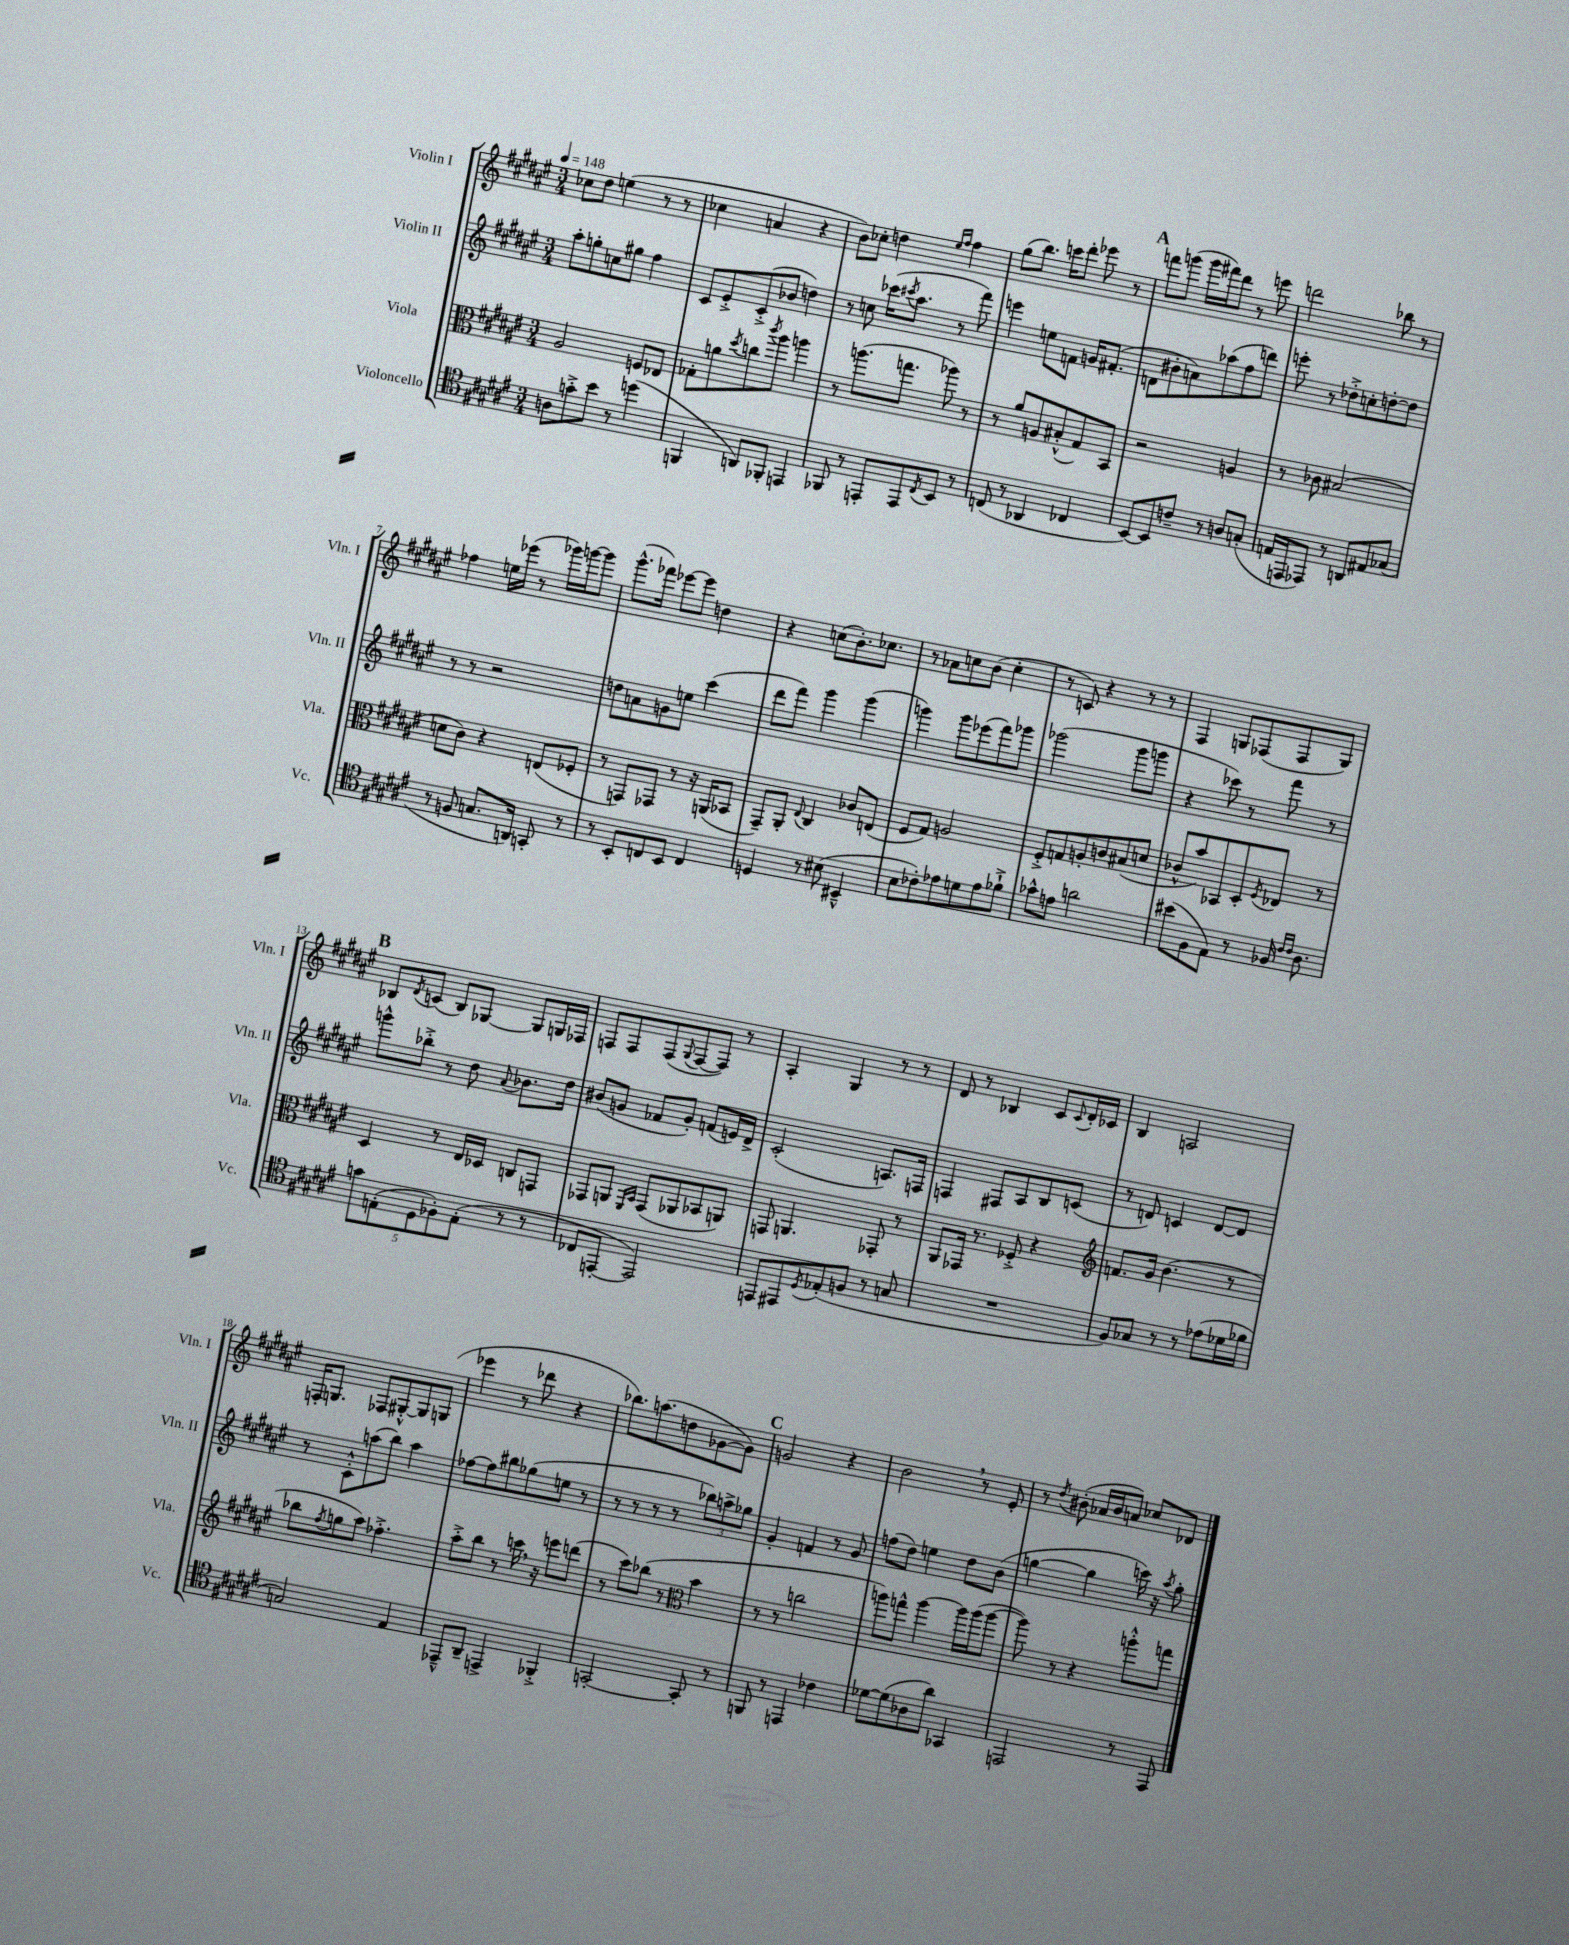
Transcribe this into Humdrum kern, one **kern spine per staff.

**kern	**kern	**kern	**kern
*part4	*part3	*part2	*part1
*staff4	*staff3	*staff2	*staff1
*I"Violoncello	*I"Viola	*I"Violin II	*I"Violin I
*I'Vc.	*I'Vla.	*I'Vln. II	*I'Vln. I
*clefC4	*clefC3	*clefG2	*clefG2
*k[f#c#g#d#a#e#]	*k[f#c#g#d#a#e#]	*k[f#c#g#d#a#e#]	*k[f#c#g#d#a#e#]
*M3/4	*M3/4	*M3/4	*M3/4
*MM148	*MM148	*MM148	*MM148
=1	=1	=1	=1
8An\L	2A#/	8aa#'\L	8cc-X\L
8gn'^\	.	8ggn'\	8dd#\J
8b\J	.	8ccn\	(4een\
8r	.	8gg#X\J	.
(4ddn\	8Fn/L	4ff#\	8r
.	8E-X/J	.	8r
=2	=2	=2	=2
4FFn/	8G-X'\L	8c#/L	4cc-X\
.	8an\	8e#'^/	.
.	8qdd#/	.	.
8AAn/L)	8ccn\	(8c#'^/	4an/
.	8qccc#/	.	.
8FF-X'/J	8aa#\J	8b-X/J	.
4EEn/	4aan\	4ddn\)	4r
=3	=3	=3	=3
8FF-X/	8r	8r	8b\L)
8r	(8.aan\L	8ccn\	8cc-X'\J
8EEn'/L	.	(16ccc-X\KL	4ddn\
.	.	8qccc#X/	.
.	8.ggn\J	8.aa#\J	.
8EE/	.	.	.
.	.	.	16qqee#/LL
8qC#/	.	.	16qqff#/JJ
8BB/J	8aa-X\)	8r	4ff#\
8r	8r	8fff#\)	.
=4	=4	=4	=4
(8Cn/	8r	4eeen\	(8gg#\L
8r	8a#/L	.	8.bb\J)
4AA-X/	8An/	8een\L	.
.	.	.	16cccn\KL
.	(8B#X'^^/	8fn\J	8ddd#'\J
4C-X/	8G#/)	16gn/KL	8eee-X\
.	.	(8.f#X'/J	.
.	8BB/J	.	8r
!!LO:REH:place=s1:t=A
=5	=5	=5	=5
[8BB/L)	2r	8dn\L	8fffn\L
8BB/]	.	8b#X'\	(8gggn\J
8cn~/J	.	8an\)	16ggg\LL
.	.	.	16fff#X\J)
8r	.	(8aa-X\	8ddd#\J
8An/L	4An/	8ff#\	8r
(8Gn'/J	.	8dddn\J)	8eeen\
=6	=6	=6	=6
16En/LL	8r	8eeen'\	2dddn\
16EEn/J	.	.	.
8EE-X/J)	8c-X\	8r	.
8r	(2B#X/	8dd-X'^\L	.
8AAn/L	.	8ccn'\	.
8E#X/	.	[8ddn'\	8bb-X\
(8G-X/J	.	8dd\J]	8r
!!LO:LB:g=z
=7	=7	=7	=7
8r	8dn\L	8r	4ff-X\
8Fn/	8c#\J)	8r	.
8.Gn/L	4r	2r	16een\LL
.	.	.	(16eee-X\JJ
.	.	.	8r
16AAn/Jk)	.	.	.
8GGn'/	(8En/L	.	16ggg-X\LL)
.	.	.	[16gggn\J
8r	8F-X'/J	.	8ggg\J]
=8	=8	=8	=8
8r	8r	8ddn\L	(8.ggg#^^\L
8BB'/L	8GGn/L)	8an\	.
.	.	.	16fff-X\Jk)
8Cn/	8GG-X/J	8gn\	[8eee-X\L
8BB/J	8r	8een\J	8eee-\J]
4C/	16r	(4ccc#\	4ddn\
.	(16AAn/KL	.	.
.	8BB-X/J	.	.
=9	=9	=9	=9
4Dn/	8GG#~/L)	8ddd#\L	4r
.	8AA#'/J	8fff#\J)	.
.	8qqE#/	.	.
8r	4C#/	4ggg#\	(8ccn\L
(8B#X\	.	.	8.b'\)
4BB#X~^^/	8c-X/L	(4ggg#\	.
.	.	.	8.cc-X\J
.	(8En/J	.	.
=10	=10	=10	=10
8B\L	8F#/L	4gggn\)	8r
8c-X'\)	8G#/J)	.	8a-X\L
8e-X\	2An/	8ggg\L	8ccn\
8dn\	.	(8eee-X\	(8b\J
8e-\	.	8fff#\)	4cc'\
8f-X`^\J	.	8ggg-X\J	.
=11	=11	=11	=11
8g-X^^\L	8F#'^/L	(2ggg-X\	8r
8en\J	8Gn/	.	8cn/)
2an\	8An'/	.	4r
.	8cn/	.	.
.	(8B#X/	8ggg-\L	8r
.	8dn/J	8gggn\J	8r
=12	=12	=12	=12
(8b#X\L	8c-X^^/L	4r	4F#/
8F#\	8b/)	.	.
8E#\J)	8BB-X/	8ccc-X\)	8Gn/L
8r	8D#'/	8r	(8F-X/
.	8qF#/	.	.
16F-X/	8E-X/J	8fff#\	8F-/
16qqc#/LL	.	.	.
16qqc#/JJ	.	.	.
8.A#\	.	.	.
.	8r	8r	8G/J)
!!LO:LB:g=z
!!LO:REH:place=s1:t=B
=13	=13	=13	=13
10gn\L	4D#/	8gggn^^\L	8B-X/L
(10En'\	.	.	.
.	.	.	8qd#/
.	.	8bb-X'^\J	(8cn/J
10D#\	.	.	.
.	8r	8r	8B-/L)
10F-X'\)	.	.	.
.	16E#/LL	8dd#\	[8G-X/J
(10E'\J	.	.	.
.	16D-X/JJ	.	.
.	.	8qqa#/	.
8r	8Cn/L	8.b-X\L	8G-/L]
8r	8GGn/J	.	16Gn/L
.	.	16dd#\Jk	16F-X/JJ
=14	=14	=14	=14
8C-X/L	8GG-X/L	(8b#X/L	8Fn/L
[8EEn'/J	8AAn/J	8gn/J	8F/
.	16qqFF#/LL	.	.
.	16qqBB/JJ	.	.
2EE/])	(8GG-/L	8f-X/L	(8F/
.	.	.	8qqG#/
.	8AA-X/	8g'/J)	[8F/
.	8BB-X/	(8fn/L	8F/J])
.	8AAn/J)	16en/L)	8r
.	.	16d#^/JJ	.
=15	=15	=15	=15
8EEn/L	8GGn/	(2c#'/	4A#'/
8EE#X/	4.AAn/	.	.
8qD#/	.	.	.
(8E-X'/	.	.	4G#/
8Fn/J	.	.	.
8r	8GG-X'/	8.An/L)	8r
8Gn/	8r	.	8r
.	.	16Fn/Jk	.
=16	=16	=16	=16
2.r	8AA#/L	4Fn/	8d#/
.	16GG-X/Jk	.	8r
.	8.r	.	.
.	.	8F#X/L	4B-X/
.	8F-X'^/	8A#/	.
.	4r	8B/	8c#/L
.	.	.	8qqc#/
.	.	(8cn/J	16d#'/L
.	.	.	16c-X/JJ
=17	=17	=17	=17
*	*clefG2	*	*
8F#/L)	8.fn/L	8r	4B/
8G-X/J	.	8dn/)	.
.	16g#/Jk	.	.
8r	(4.b\	4cn/	2An/
8r	.	.	.
(8e-X\L	.	[8d/L	.
16d-X\L	8r	8d/J]	.
16f-X\JJ	.	.	.
!!LO:LB:g=z
=18	=18	=18	=18
2Gn/)	8bb-X\L	8r	16Fn'/KL
.	.	.	8.Gn/J
.	8qff#/	.	.
.	8ggn\	8c#'^^\L	.
.	8aa#\J)	(8aan\	8F-X/L
.	4.ff-X'^\	8bb\J)	[8G#X'^^/
4E#/	.	4aa\	8G#/]
.	.	.	(8Gn/J
=19	=19	=19	=19
8EE-X~^^/L	8aa#'^\L	[8ff-X\L	4eee-X\
8AA#~/J	8bb\J	8ff-\]	.
4EEn^/	8r	8bb#X\	8r
.	16cccn,\	(8gg-X\	8ddd-X\
.	16r	.	.
4FF-X'^/	8eeen\L	8een\J	4r
.	(8dddn\J	8r	.
=20	=20	=20	=20
[2GGn'/	8r	8r	8.bb-X\L)
.	8ccc#\L)	8r	.
.	.	.	(8.aan\
.	(8bb-X\J	8r	.
.	8r	8r	8ddn\
*	*clefC3	*	*
8GG'/]	4b\	12bb-X\L)	[8g-X\
.	.	12aan^\	.
8r	.	.	8g-\J])
.	.	12gg-X\J	.
!!LO:REH:place=s1:t=C
=21	=21	=21	=21
8FFn/	8r	4g#'/	2gn/
8r	8r	.	.
4EEn/	2ccn\	4fn/	.
4c-X\	.	8r	4r
.	.	8g#/	.
=22	=22	=22	=22
[8d-X\L	8aan\L)	(8ffn\L	2b,\
(8d-\]	8ggn^^\J	8dd#\J)	.
8A-X\	[4aa\	4een\	.
8a#\J)	.	.	.
4GG-X/	16aa\LL]	8dd#\L	8r
.	(16aa\J	.	.
.	[8aa\J	(8b\J	8e#'/
=23	=23	=23	=23
2EEn/	8aa\])	[4ggn\	8r
.	.	.	8qdd#/
.	8r	.	(8b#X'\
.	4r	4gg\]	16a-X/LL
.	.	.	16b#/J
.	.	.	8an/J)
8r	8aan'^^\L	16cccn\)	8cc-X/L
.	.	16r	.
.	.	8qaa#/	.
8EE/	8ggn\J	8gg'\	8d-X/J
==	==	==	==
*-	*-	*-	*-
